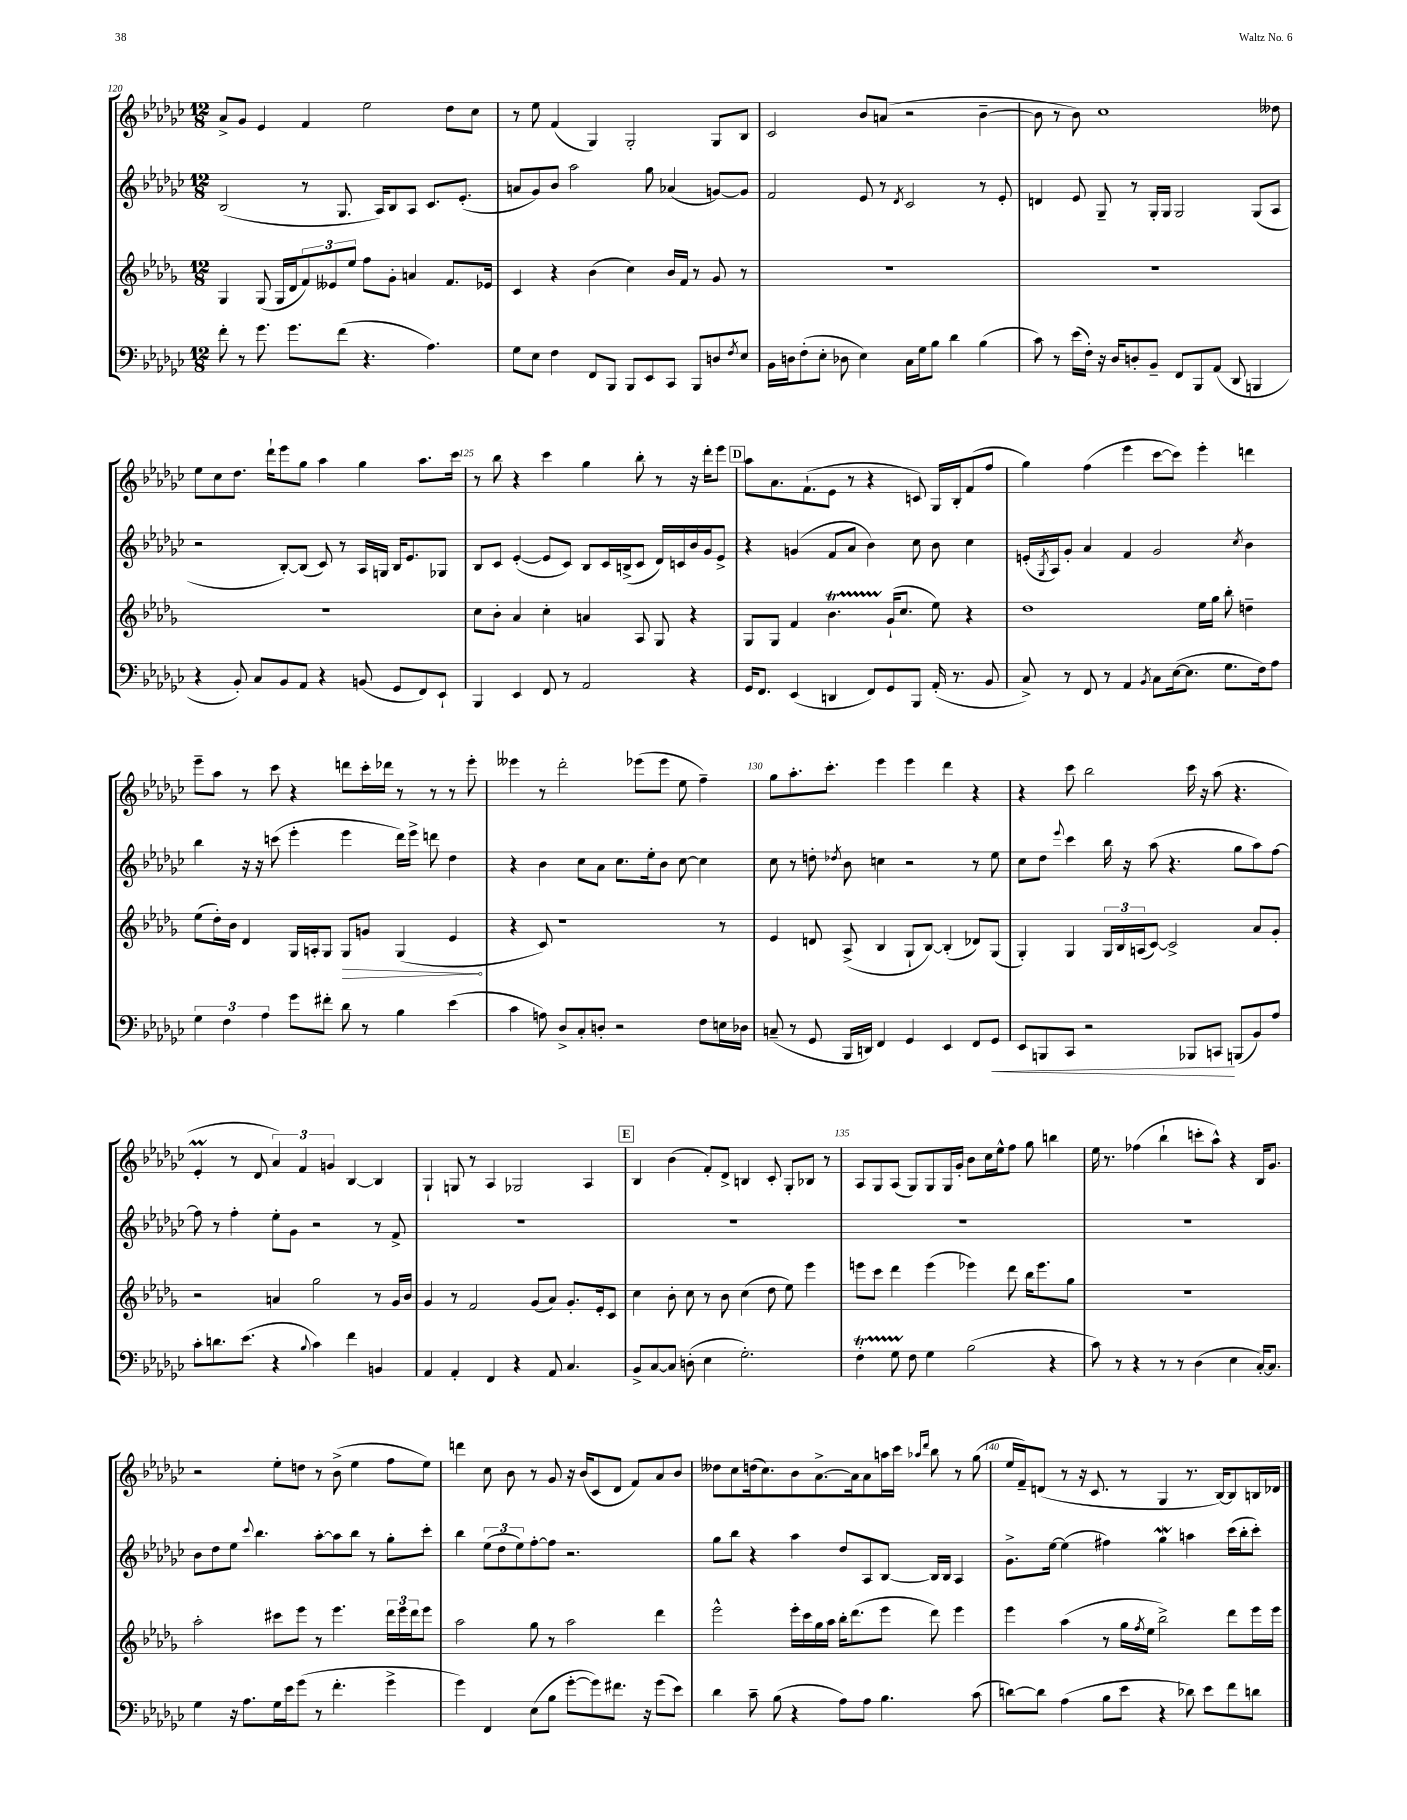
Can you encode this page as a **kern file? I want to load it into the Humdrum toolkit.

**kern	**kern	**kern	**kern
*staff4	*staff3	*staff2	*staff1
*clefF4	*clefG2	*clefG2	*clefG2
*k[b-e-a-d-g-c-]	*k[b-e-a-d-g-]	*k[b-e-a-d-g-c-]	*k[b-e-a-d-g-c-]
*M12/8	*M12/8	*M12/8	*M12/8
8f'	4G-	(2B-	8a-^
8r	.	.	8g-
8.g-	(8G-	.	4e-
.	16G-	.	.
8.g-	16d-	.	.
.	12f)	8r	4f
.	12e--	.	.
(8f	.	8.G-	.
.	12ee-	.	.
4.r	8ff	.	2ee-
.	.	16A-)	.
.	8g-'	8B-	.
.	4a	8A-	.
4.A-)	.	8.c-	.
.	8.f	.	8dd-
.	.	(8.e-'	.
.	.	.	8cc-
.	16e-	.	.
=	=	=	=
8G-	4c	8a	8r
8E-	.	8g-)	8ee-
4F	4r	8b-	(4f
.	.	2aa-	.
8FF	(4b-	.	4G-)
8BBB-	.	.	.
8BBB-	4cc)	.	2G-'
8EE-	.	8gg-	.
8CC-	16b-	(4a-	.
.	16f	.	.
8BBB-	8r	.	.
8D	8g-	[8g)	8G-
8qF	.	.	.
8E-	8r	8g]	8B-
=	=	=	=
16BB-	1.r	2f	2c-
16D	.	.	.
(8F'	.	.	.
8E-'	.	.	.
8D-	.	.	.
4E-)	.	8e-	8b-
.	.	8r	(8a
.	.	8qd-	.
16C-	.	2c-	2r
16G-	.	.	.
8B-	.	.	.
4d-	.	.	.
(4B-	.	8r	[4b-~
.	.	8e-'	.
=	=	=	=
8c-)	1.r	4d	8b-]
8r	.	.	8r
(16e-	.	8e-	8b-)
16F')	.	.	.
16r	.	8G-~	1cc-
16D-	.	.	.
8D'	.	8r	.
8BB-~	.	16G-'	.
.	.	16G-	.
8FF	.	2G-	.
8BBB-	.	.	.
(8AA-	.	.	.
8DD-	.	.	.
4BBB	.	(8G-	.
.	.	8A-	8dd--
=	=	=	=
4r	1.r	2r	8ee-
.	.	.	8cc-
8BB-')	.	.	8.dd-
8C-	.	.	.
.	.	.	16ddd-`
8BB-	.	[8B-')	8eee-
8AA-	.	(8B-]	8gg-
4r	.	8c-)	4aa-
.	.	8r	.
(8BB	.	16A-	4gg-
.	.	16G	.
8GG-	.	16B-	.
.	.	8.e-	.
8FF)	.	.	8.aa-
8EE-`	.	8G-	.
.	.	.	16ccc-
=	=	=	=
4BBB-	8cc	8B-	8r
.	8b-'	8c-	8bb-
4EE-	4a-	([4e-'	4r
8FF	4cc'	8e-]	4ccc-
8r	.	8c-)	.
2AA-	4a	8B-	4gg-
.	.	16c-	.
.	.	(16B^	.
.	8A-	8c-	8bb-'
.	8G-	16d-)	8r
.	.	16c	.
4r	4r	16b-	16r
.	.	16g-	16ddd-'
.	.	8e-^	8eee-
=	=	=	=
16GG-	8G-	4r	8aa-
8.FF	.	.	.
.	8G-	.	8.a-
(4EE-	4f	(4g	.
.	.	.	(8.f`
4DD	4.b-	8f	8e-
.	.	8a-	8r
8FF)	.	4b-)	4r
8GG-	(16g-`	.	.
.	8.cc	.	.
8BBB-	.	8cc-	8c)
(16AA-'	8ee-)	8b-	16G-
8.r	.	.	16B-'
.	4r	4cc-	(8f
8BB-	.	.	8ff
=	=	=	=
8C-^)	1dd-	(16e'	4gg-)
.	.	8qG-	.
.	.	16A-)	.
8r	.	8g-'	.
8FF	.	4a-	(4ff
8r	.	.	.
4AA-	.	4f	4eee-
8qBB-	.	.	.
8C-	.	2g-	[8ccc-
([16E-	.	.	8ccc-])
8.E-]	.	.	.
.	16ee-	.	4eee-'
.	16gg-	.	.
8.G-	8bb-'	.	.
.	.	8qcc-	.
.	4dd~	4b-	4ddd
16F)	.	.	.
8A-	.	.	.
=	=	=	=
6G-	(8ee-	4bb-	8eee-~
.	16dd-')	.	8aa-
6F	.	.	.
.	16b-	.	.
.	4d-	16r	8r
.	.	16r	.
6A-	.	.	.
.	.	(8ccc	8ccc-
8g-	16G-	4eee-'	4r
.	16A'	.	.
8f#'	8G-	.	.
8d-	8G-	4eee-	8ddd
8r	8g	.	16ccc-'
.	.	.	16ddd-
4B-	(4G-	16ddd-)	8r
.	.	16eee-^	.
.	.	8ddd	8r
(4e-	4e-	4dd-	8r
.	.	.	8eee-'
=	=	=	=
4c-	4r	4r	4eee--
8A)	8c)	4b-	8r
8D-^	1r	.	2ddd-'
8C-'	.	8cc-	.
8D'	.	8a-	.
2r	.	8.cc-	.
.	.	.	(8eee-
.	.	16ee-'	.
.	.	8b-	8eee-
.	.	[8cc-	8ee-
8F	.	4cc-]	4ff~)
16E	8r	.	.
16D-	.	.	.
=	=	=	=
(8C~	4e-	8cc-	8gg-
8r	.	8r	8.aa-'
8GG-	8d	8dd'	.
.	.	.	8.ccc-'
.	.	8qdd-	.
16BBB-	(8A-^	8b-	.
16DD)	.	.	.
4FF	4B-	4cc	4eee-
4GG-	8G-`	2r	4eee-
.	[8B-)	.	.
4EE-	(4B-']	.	4ddd-
8FF	8d-)	8r	4r
8GG-	(8G-	8ee-	.
=	=	=	=
8EE-	4G-')	8cc-	4r
8BBB	.	8dd-	.
.	.	8qqeee-	.
8CC-	4G-	4ccc-	8ccc-
2r	.	.	2bb-
.	24G-	16bb-	.
.	24B-	.	.
.	.	16r	.
.	(24A	.	.
.	[8c)	(8aa-	.
.	2c^]	4.r	.
8BBB-	.	.	16ccc-
.	.	.	16r
8CC	.	.	(8aa-
(8BBB	.	8gg-	4.r
8BB-)	8a-	8aa-)	.
8A-	8g-'	[8ff	.
=	=	=	=
8c-'	2r	8ff]	4e-'
8.d	.	8r	.
.	.	4ff'	8r
(8.e-	.	.	.
.	.	.	8d-
4r	4a	8ee-'	6a-)
.	.	8g-	.
.	.	.	6f
8qqB-	.	.	.
4c-)	2gg-	2r	.
.	.	.	6g
4f	.	.	[4B-
4BB	8r	8r	4B-]
.	16g-	8f^	.
.	16b-	.	.
=	=	=	=
4AA-	4g-	1.r	4G-`
4AA-'	8r	.	8G
.	2f	.	8r
4FF	.	.	4A-
4r	.	.	2G-
.	(8g-	.	.
8AA-	8a-)	.	.
4.C-	8.g-'	.	.
.	.	.	4A-
.	16e-'	.	.
.	8c	.	.
=	=	=	=
8BB-^	4cc	1.r	4B-
[8C-	.	.	.
8C-]	8b-'	.	(4b-
(8D'	8cc	.	.
4E-	8r	.	8f')
.	8b-	.	8d-^
2.G-')	(4cc	.	4B
.	8dd-	.	8c-'
.	8ee-)	.	8G-'
.	4eee-	.	8B-
.	.	.	8r
=	=	=	=
4F'	8eee	1.r	8A-
.	8ccc	.	8G-
8G-	4ddd-	.	(8A-
8F	.	.	8G-)
4G-	(4eee	.	8G-
.	.	.	16G-
.	.	.	16g-'
(2B-	4eee-)	.	8b-
.	.	.	16cc-
.	.	.	16ee-^^
.	8ddd-	.	8ff
.	16bb-	.	8gg-
.	8.eee-	.	.
4r	.	.	4bb
.	8gg-	.	.
=	=	=	=
8c-)	1.r	1.r	16ee-
.	.	.	8.r
8r	.	.	.
4r	.	.	(4ff-
8r	.	.	4bb-`
8r	.	.	.
(4D-	.	.	8ccc'
.	.	.	8aa-^^)
4E-	.	.	4r
[16C-')	.	.	16B-
8.C-]	.	.	8.g-
=	=	=	=
4G-	2aa-'	8b-	2r
.	.	8dd-	.
16r	.	8ee-	.
8.A-	.	.	.
.	.	8qqccc-	.
.	.	4.bb-	.
16G-	8ccc#	.	8ee-'
16e-	.	.	.
(8g-	8eee-	.	8dd
8r	8r	[8aa-'	8r
4.f'	4.eee-	8aa-]	(8b-^
.	.	8bb-	4ee-
.	.	8r	.
4g-^	24ddd-	8gg-'	8ff
.	24eee-	.	.
.	24ddd-	.	.
.	8eee-	8ccc-'	8ee-)
=	=	=	=
4g-)	2aa-	4bb-	4ddd
4FF	.	(12ee-	8cc-
.	.	12dd-	.
.	.	.	8b-
.	.	12ee-)	.
(8E-	8gg-	[8ff'	8r
8B-	8r	8ff]	8g-
[8g-'	2aa-	2.r	16r
.	.	.	(16b-
8g-])	.	.	8c-
8.f#	.	.	8d-
.	.	.	8f)
16r	.	.	.
(8g-	4ddd-	.	8a-
8e-)	.	.	8b-
=	=	=	=
4d-	2eee-^^	8gg-	8dd--
.	.	8bb-	8cc-
8c-~	.	4r	(16dd
.	.	.	8.cc-)
(8B-	.	.	.
4r	16eee-'	4aa-	8b-
.	16ccc	.	.
.	16gg-	.	[8.a-^
.	16aa-	.	.
8A-)	16bb-'	8dd-	.
.	(8.ddd-	.	16a-]
8A-	.	8A-	8a-
4.B-	8eee-	[8B-	16aa
.	.	.	16ccc-
.	.	.	16qqaa-
.	.	.	16qqddd-
.	8ddd-)	16B-]	8bb-
.	.	16B-	.
.	4eee-	4A-	8r
(8c-	.	.	(8gg-
=	=	=	=
[8d)	4eee-	8.g-^	16ee-
.	.	.	16f~)
8d]	.	.	(8d
.	.	[16ee-	.
(4A-	(4aa-	(4ee-]	8r
.	.	.	16r
.	.	.	8.c-
8B-	8r	4ff#)	.
8e-	16gg-	.	8r
.	8qff	.	.
.	16ee-	.	.
4r	2bb-^)	4gg-	4G-
8d-)	.	4aa	8.r
8e-	.	.	.
.	.	.	[16B-)
8f	8ddd-	(16ccc-	8B-]
.	.	16bb-'	.
8d	16eee-	8ccc-')	16B
.	16eee-	.	16d-
==	==	==	==
*-	*-	*-	*-
